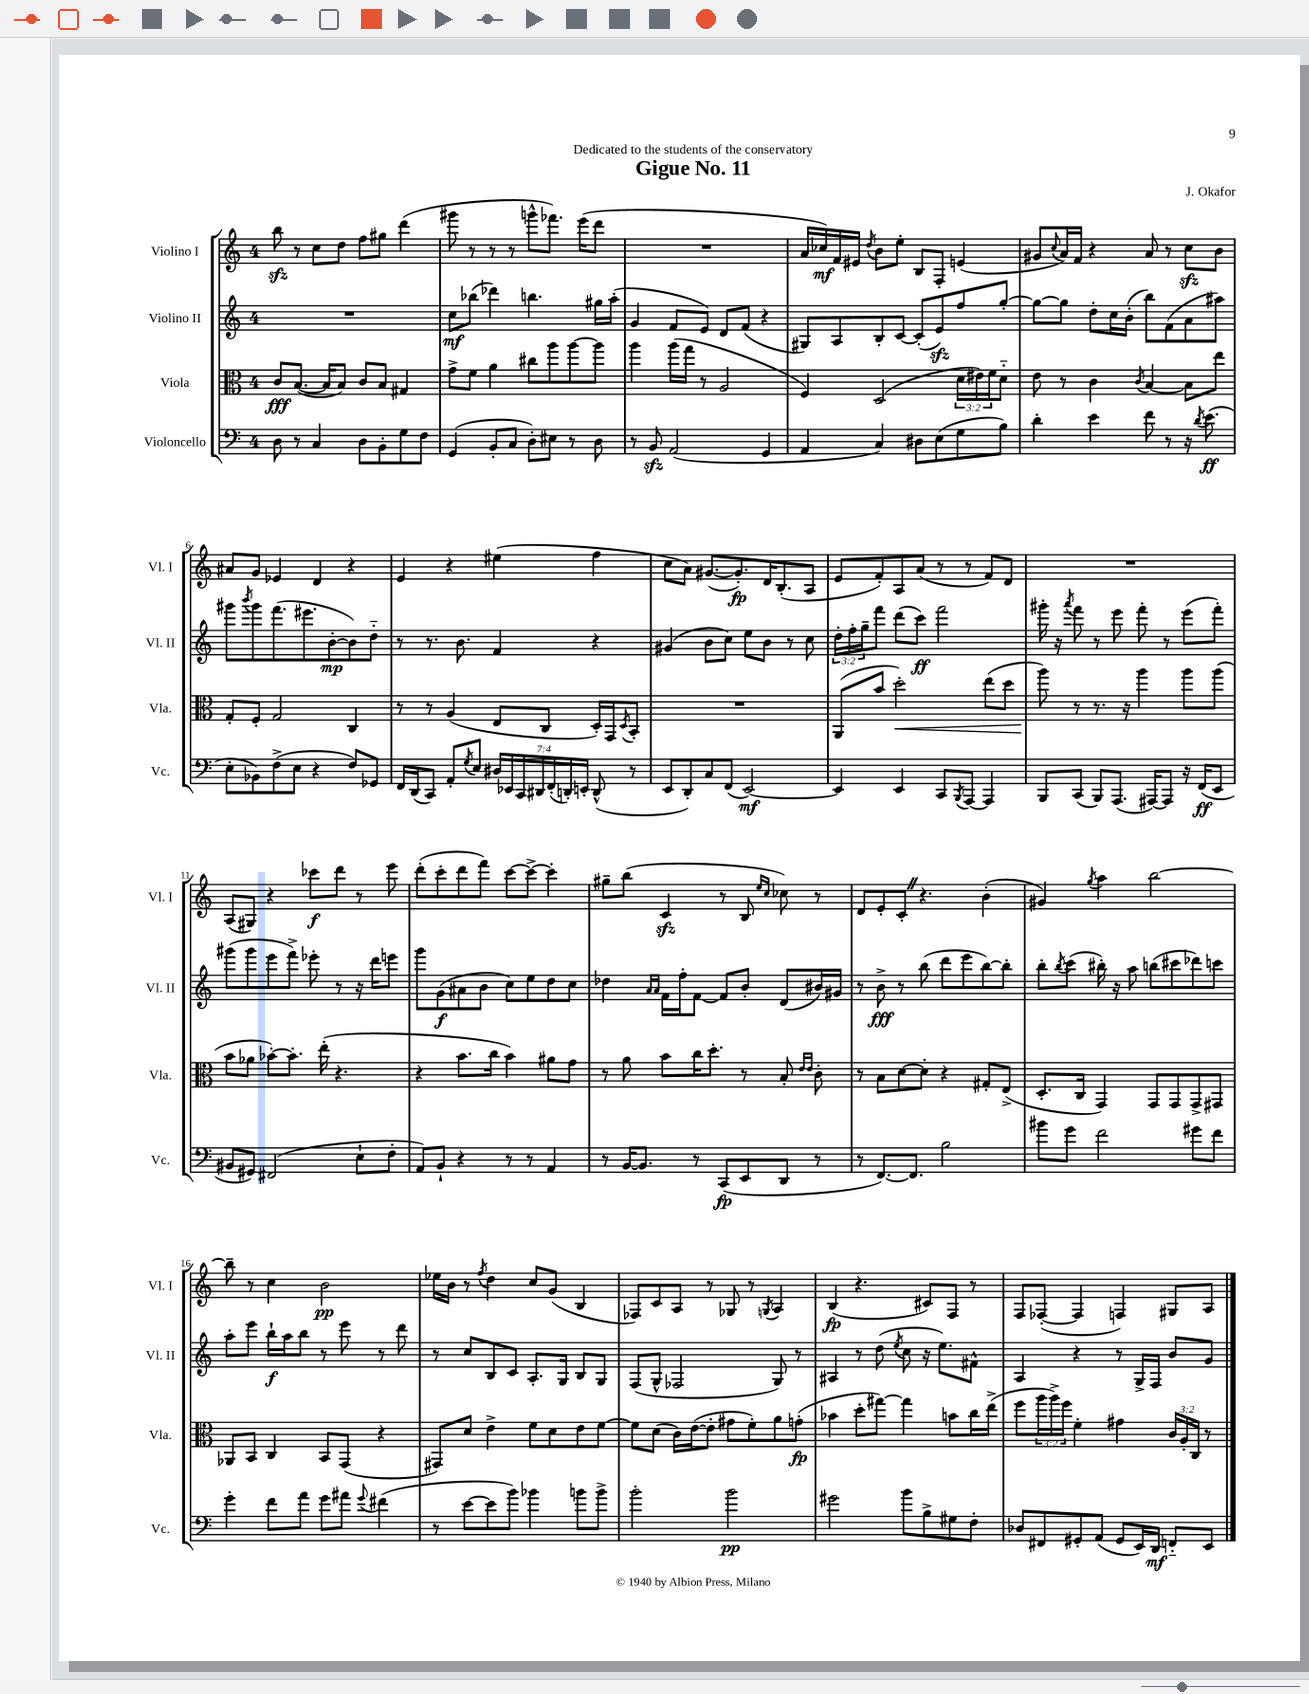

**kern	**dynam	**kern	**dynam	**kern	**dynam	**kern	**dynam
*part4	*part4	*part3	*part3	*part2	*part2	*part1	*part1
*staff4	*staff4	*staff3	*staff3	*staff2	*staff2	*staff1	*staff1
*I"Violoncello	*	*I"Viola	*	*I"Violino II	*	*I"Violino I	*
*I'Vc.	*	*I'Vla.	*	*I'Vl. II	*	*I'Vl. I	*
*clefF4	*	*clefC3	*	*clefG2	*	*clefG2	*
*k[]	*	*k[]	*	*k[]	*	*k[]	*
*M4/4	*	*M4/4	*	*M4/4	*	*M4/4	*
=1	=1	=1	=1	=1	=1	=1	=1
8D\	.	8c/L	fff	1r	.	8bbzz\	.
8r	.	([8.B/J	.	.	.	8r	.
4C/	.	.	.	.	.	8cc\L	.
.	.	16B/KL]	.	.	.	.	.
.	.	8B/J)	.	.	.	8dd\J	.
8D\L	.	8c/L	.	.	.	8ff\L	.
8BB'\	.	8B/J	.	.	.	8gg#X\J	.
8G\	.	4G#X/	.	.	.	(4ddd\	.
8F\J	.	.	.	.	.	.	.
=2	=2	=2	=2	=2	=2	=2	=2
(4GG/	.	8g^\L	.	8cc\L	mf	8ggg#X\	.
.	.	8f\J	.	(8bb-X\J	.	8r	.
8BB'/L	.	4a\	.	4ddd-X\)	.	8r	.
8C/J	.	.	.	.	.	8r	.
8D'\L)	.	8cc#X\L	.	4.bbn\	.	8gggn^^\L	.
8E#X\J	.	8aa\	.	.	.	8.fff-X\J)	.
8r	.	[8aa\	.	.	.	.	.
.	.	.	.	.	.	(16eee\KL	.
8D\	.	8aa\J]	.	16gg#X\LL	.	8ddd\J	.
.	.	.	.	(16aa'\JJ	.	.	.
=3	=3	=3	=3	=3	=3	=3	=3
8r	.	4aa\	.	4g/	.	1r	.
8BBzz/	.	.	.	.	.	.	.
(2AA/	.	(16aa\LL	.	8f/L	.	.	.
.	.	16gg\JJ	.	.	.	.	.
.	.	8r	.	8e/J)	.	.	.
.	.	2A/	.	8d/L	.	.	.
.	.	.	.	(8f/J	.	.	.
4GG/	.	.	.	4r	.	.	.
=4	=4	=4	=4	=4	=4	=4	=4
4AA/	.	4F/)	.	8G#X/L)	.	16a/LL	.
.	.	.	.	.	.	16cc-X/)	mf
.	.	.	.	8A/	.	16f/	.
.	.	.	.	.	.	16e#X/JJ	.
.	.	.	.	.	.	8qdd/	.
4C/)	.	(2D/	.	8B'/	.	8b\L	.
.	.	.	.	[8c/J	.	8ee'\J	.
8D#X\L	.	.	.	(8c'/L]	.	8B/L	.
(8E\	.	.	.	8ezz/)	.	8F'/J	.
8G\	.	24d\LL	.	8ff/	.	(4en/	.
.	.	24e#X\)	.	.	.	.	.
.	.	24f\J	.	.	.	.	.
8B\J)	.	8d\J	.	[8gg'/J	.	.	.
=5	=5	=5	=5	=5	=5	=5	=5
4d'\	.	8e\	.	8gg\L_	.	8g#X/L	.
.	.	.	.	.	.	8qqcc/	.
.	.	8r	.	8gg\J]	.	16a/L)	.
.	.	.	.	.	.	16f/JJ	.
4e\	.	4c\	.	8dd'\L	.	4r	.
.	.	.	.	16cc\L	.	.	.
.	.	.	.	(16b'\JJ	.	.	.
.	.	8qc/	.	.	.	.	.
8f\	.	[4B/	.	8bb\L)	.	8a/	.
8r	.	.	.	(8f\	.	8r	.
16r	.	8B\L]	.	8a\	.	8cczz\L	.
8qd/	.	.	.	.	.	.	.
(8.e\	ff	.	.	.	.	.	.
.	.	8ee\J	.	8aa#X\J)	.	8b\J	.
!!LO:LB:g=z
=6	=6	=6	=6	=6	=6	=6	=6
8E'\L	.	8G'/L	.	8ggg#X\L	.	8a#X/L	.
.	.	.	.	8qbbb/	.	.	.
8BB-X\)	.	8F'/J	.	8ggg#\	.	8g/J	.
(8F^\	.	2G/	.	(8.fff\	.	4e-X/	.
8E\J	.	.	.	.	.	.	.
.	.	.	.	8.eee#X\	.	.	.
4r	.	.	.	.	.	4d/	.
.	.	.	.	[8b'\	mp	.	.
8F/L)	.	4C/	.	8b\])	.	4r	.
8GG-X/J	.	.	.	8dd\J	.	.	.
=7	=7	=7	=7	=7	=7	=7	=7
16FF/LL	.	8r	.	8r	.	4e/	.
(16DD/J	.	.	.	.	.	.	.
8CC/J)	.	8r	.	8.r	.	.	.
8AA'/L	.	(4A/	.	.	.	4r	.
.	.	.	.	8.b\	.	.	.
8qG/	.	.	.	.	.	.	.
8E/J	.	.	.	.	.	.	.
28D#X/LL	.	8E/L	.	4f/	.	(4ee#X\	.
28EE-X/	.	.	.	.	.	.	.
28CC/	.	.	.	.	.	.	.
28DD#X/	.	.	.	.	.	.	.
.	.	8C/J	.	.	.	.	.
(28FF'/	.	.	.	.	.	.	.
28DDn'/)	.	.	.	.	.	.	.
28EEn'/JJ	.	.	.	.	.	.	.
(8DD^^/	.	16D'/LL)	.	4r	.	4ff\	.
.	.	16GG/J	.	.	.	.	.
.	.	8qD/	.	.	.	.	.
8r	.	8BB'/J	.	.	.	.	.
=8	=8	=8	=8	=8	=8	=8	=8
8EE/L	.	1r	.	(4g#X/	.	8cc\L	.
8DD'/)	.	.	.	.	.	8a\J)	.
8C/	.	.	.	8b\L	.	([8.g#X/L	.
(8FF/J	.	.	.	8cc\J)	.	.	.
.	.	.	.	.	.	8.g#'/])	fp
[2EE/)	mf	.	.	8ee\L	.	.	.
.	.	.	.	8b\J	.	16d/K	.
.	.	.	.	.	.	(8.B'/	.
.	.	.	.	8r	.	.	.
.	.	.	.	8cc\	.	8A/J	.
=9	=9	=9	=9	=9	=9	=9	=9
4EE/]	.	(8AA/L	.	24dd'\LL	.	8e/L	.
.	.	.	.	24ff'\	.	.	.
.	.	.	.	24gg~\J	.	.	.
.	.	8b/J	.	8fff\J	.	8f'/)	.
!	!	!	!LO:HP:b	!	!	!	!
4EE/	.	2dd'\)	<	(8ddd\L	.	8A/	.
.	.	.	.	8ccc\J)	ff	(8a/J	.
8CC/L	.	.	.	2fff\	.	8r	.
8qBBB/	.	.	.	.	.	.	.
[8AAA/J	.	.	.	.	.	8r	.
4AAA/]	.	(8ee\L	.	.	.	8f/L)	.
.	.	8dd\J	.	.	.	8d/J	.
=10	=10	=10	=10	=10	=10	=10	=10
8BBB/L	.	8aa\)	.	16ggg#X'\	.	1r	.
.	.	.	.	16r	.	.	.
.	.	.	.	8qaaa/	.	.	.
(8CC/J	.	8r	[	8fff\	.	.	.
8BBB/L)	.	8.r	.	8r	.	.	.
(8.AAA/J	.	.	.	8eee\	.	.	.
.	.	16r	.	.	.	.	.
.	.	4aa\	.	8fff'\	.	.	.
[16AAA#X/KL)	.	.	.	.	.	.	.
8AAA#/J]	.	.	.	8r	.	.	.
16r	.	8aa\L	.	(8eee\L	.	.	.
(16FF/KL	ff	.	.	.	.	.	.
8EE/J	.	(8aa\J	.	8fff'\J)	.	.	.
!!LO:LB:g=z
=11	=11	=11	=11	=11	=11	=11	=11
8BB#X/L	.	8b\L	.	(8ggg#X\L	.	(8A/L	.
8GG#X/J)	.	8a-X\J	.	8ggg#\	.	8G#X/J)	.
(2FF#X/	.	[8b-X'\L)	.	8eee\	.	4r	.
.	.	8.b-'\J]	.	8fff^\J)	.	.	.
.	.	.	.	8eee-X'\	.	8ccc-X\L	f
.	.	(16ee'\	.	.	.	.	.
.	.	4.r	.	8r	.	8ddd\J	.
8E`\L	.	.	.	16r	.	8r	.
.	.	.	.	16ddd\KL	.	.	.
8F'\J	.	.	.	8eeen\J	.	8eee\	.
=12	=12	=12	=12	=12	=12	=12	=12
8AA/L)	.	4r	.	8ggg\L	.	(8ddd'\L	.
8BB`/J	.	.	.	(8g\	f	8ccc'\	.
4r	.	8.b\L	.	8a#X\	.	8ddd\	.
.	.	.	.	8b\J	.	8fff\J)	.
.	.	16cc\Jk	.	.	.	.	.
8r	.	4b\)	.	8cc\L)	.	[8ccc\L	.
8r	.	.	.	8ee\	.	8ccc^\J_	.
4AA/	.	8a#X\L	.	8dd\	.	4ccc'\]	.
.	.	8g\J	.	8cc\J	.	.	.
=13	=13	=13	=13	=13	=13	=13	=13
8r	.	8r	.	4dd-X\	.	8gg#X~\L	.
[16BB/KL	.	8a\	.	.	.	(8bb\J	.
8.BB/J]	.	.	.	.	.	.	.
.	.	.	.	16qqa/LL	.	.	.
.	.	.	.	16qqa/JJ	.	.	.
.	.	8b\L	.	16f\LL	.	4czz/	.
.	.	.	.	16ff'\J	.	.	.
8r	.	16cc\K	.	[8f\J	.	.	.
.	.	8.dd'\J	.	.	.	.	.
(8CC/L	fp	.	.	8f/L]	.	8r	.
8EE/	.	8r	.	8b'/J	.	8B/	.
.	.	.	.	.	.	16qqee/LL	.
.	.	.	.	.	.	16qqcc/JJ	.
8DD/J	.	8B'/	.	(8d/L	.	8cc-X\)	.
.	.	16qqe/LL	.	.	.	.	.
.	.	16qqe/JJ	.	.	.	.	.
8r	.	8c'\	.	16b#X/L)	.	8r	.
.	.	.	.	16g#X/JJ	.	.	.
=14	=14	=14	=14	=14	=14	=14	=14
8r	.	8r	.	8r	.	8d/L	.
[8.FF/L)	.	8B\L	.	8b^\	fff	8e'/	.
.	.	[8d\	.	8r	.	8c'Z/J	.
8.FF/J]	.	.	.	.	.	.	.
.	.	8d'\J]	.	(8bb\	.	4.r	.
2B\	.	4r	.	8ddd\L	.	.	.
.	.	.	.	8eee\	.	.	.
.	.	8G#X'/L	.	[8bb\)	.	(4b'\	.
.	.	(8E^/J	.	8bb'\J]	.	.	.
=15	=15	=15	=15	=15	=15	=15	=15
8b#X\L	.	8.D'/L	.	8bb'\L	.	4g#X/)	.
.	.	.	.	8qbb/	.	.	.
8g\J	.	.	.	(8ccc\J	.	.	.
.	.	16C/Jk	.	.	.	.	.
.	.	.	.	.	.	8qgg/	.
2f\	.	4GG/)	.	16bb#X'\)	.	4aa\	.
.	.	.	.	16r	.	.	.
.	.	.	.	8aa\	.	.	.
.	.	8GG/L	.	(8bbn\L	.	[2bb\	.
.	.	8GG/	.	8ccc#X\	.	.	.
8g#X\L	.	8GG^/	.	8ddd-X\)	.	.	.
8f\J	.	8GG#X/J	.	8cccn\J	.	.	.
!!LO:LB:g=z
=16	=16	=16	=16	=16	=16	=16	=16
4g'\	.	8AA-X/L	.	8aa'\L	.	8bb~\]	.
.	.	8BB/J	.	8eee\J	.	8r	.
8f\L	.	4C/	.	16bb`\LL	f	4cc\	.
.	.	.	.	16aa\J	.	.	.
8a\J	.	.	.	8bb\J	.	.	.
8g\L	.	8BB/L	.	8r	.	2b\	pp
8a#X\J	.	(8GG/J	.	8eee\	.	.	.
8qqg/	.	.	.	.	.	.	.
(4f#X\	.	4r	.	8r	.	.	.
.	.	.	.	8ddd\	.	.	.
=17	=17	=17	=17	=17	=17	=17	=17
8r	.	8GG#X/L)	.	8r	.	16ee-X\LL	.
.	.	.	.	.	.	16b\JJ	.
[8e\L	.	8d/J	.	8cc/L	.	8r	.
.	.	.	.	.	.	8qff/	.
8e\]	.	4e^\	.	8B/	.	4dd\	.
8b\J)	.	.	.	8c/J	.	.	.
4b-X\	.	8f\L	.	8.A'/L	.	8cc/L	.
.	.	8d\	.	.	.	(8g/J	.
.	.	.	.	16G/Jk	.	.	.
8bn\L	.	8e\	.	8B/L	.	4B/	.
8b^\J	.	[8f\J	.	8G/J	.	.	.
=18	=18	=18	=18	=18	=18	=18	=18
2b'\	.	8f\L]	.	(8F/L	.	8F-X/L)	.
.	.	(8d\J	.	8G^^/J	.	8c/	.
.	.	16c\LL)	.	2F-X/	.	8A/J	.
.	.	([16e\J	.	.	.	.	.
.	.	8e'\J]	.	.	.	8r	.
2b\	pp	8g#X\L	.	.	.	8G-X/	.
.	.	8f'\)	.	.	.	8r	.
.	.	.	.	.	.	8qGn/	.
.	.	8a\	.	8G/)	.	4A/	.
.	.	(8gn'\J	fp	8r	.	.	.
=19	=19	=19	=19	=19	=19	=19	=19
2g#X\	.	4b-X\	.	4A#X/	.	(4B/	fp
.	.	8dd'\L	.	8r	.	4.r	.
.	.	[8gg#X\J)	.	(8dd\	.	.	.
.	.	.	.	8qee/	.	.	.
8b\L	.	4gg#\]	.	8cc\	.	.	.
8B^\	.	.	.	16r	.	8c#X/L)	.
.	.	.	.	8.ee\L)	.	.	.
8G#X\	.	8bn\L	.	.	.	8F/J	.
8F'\J	.	16cc\L	.	8f#X^^\J	.	8r	.
.	.	(16ee^\JJ	.	.	.	.	.
=20	=20	=20	=20	=20	=20	=20	=20
8D-X/L	.	8ff\L	.	4A/	.	8F/L	.
8FF#X/	.	24aa\L	.	.	.	([8F-X'/J	.
.	.	24aa^\)	.	.	.	.	.
.	.	24ff\JJ	.	.	.	.	.
8GG#X'/	.	4f'\	.	4r	.	4F-/]	.
(8AA/J	.	.	.	.	.	.	.
8GG#/L	.	4g#X\	.	8r	.	4Fn/)	.
16EE/L)	.	.	.	16G^/LL	.	.	.
16DD/JJ	mf	.	.	16F/JJ	.	.	.
8FFn/L	.	24c/LL	.	8b/L	.	8G#X/L	.
.	.	24A'/	.	.	.	.	.
.	.	24C/JJ	.	.	.	.	.
8EE/J	.	8r	.	8g/J	.	8A/J	.
==	==	==	==	==	==	==	==
*-	*-	*-	*-	*-	*-	*-	*-
